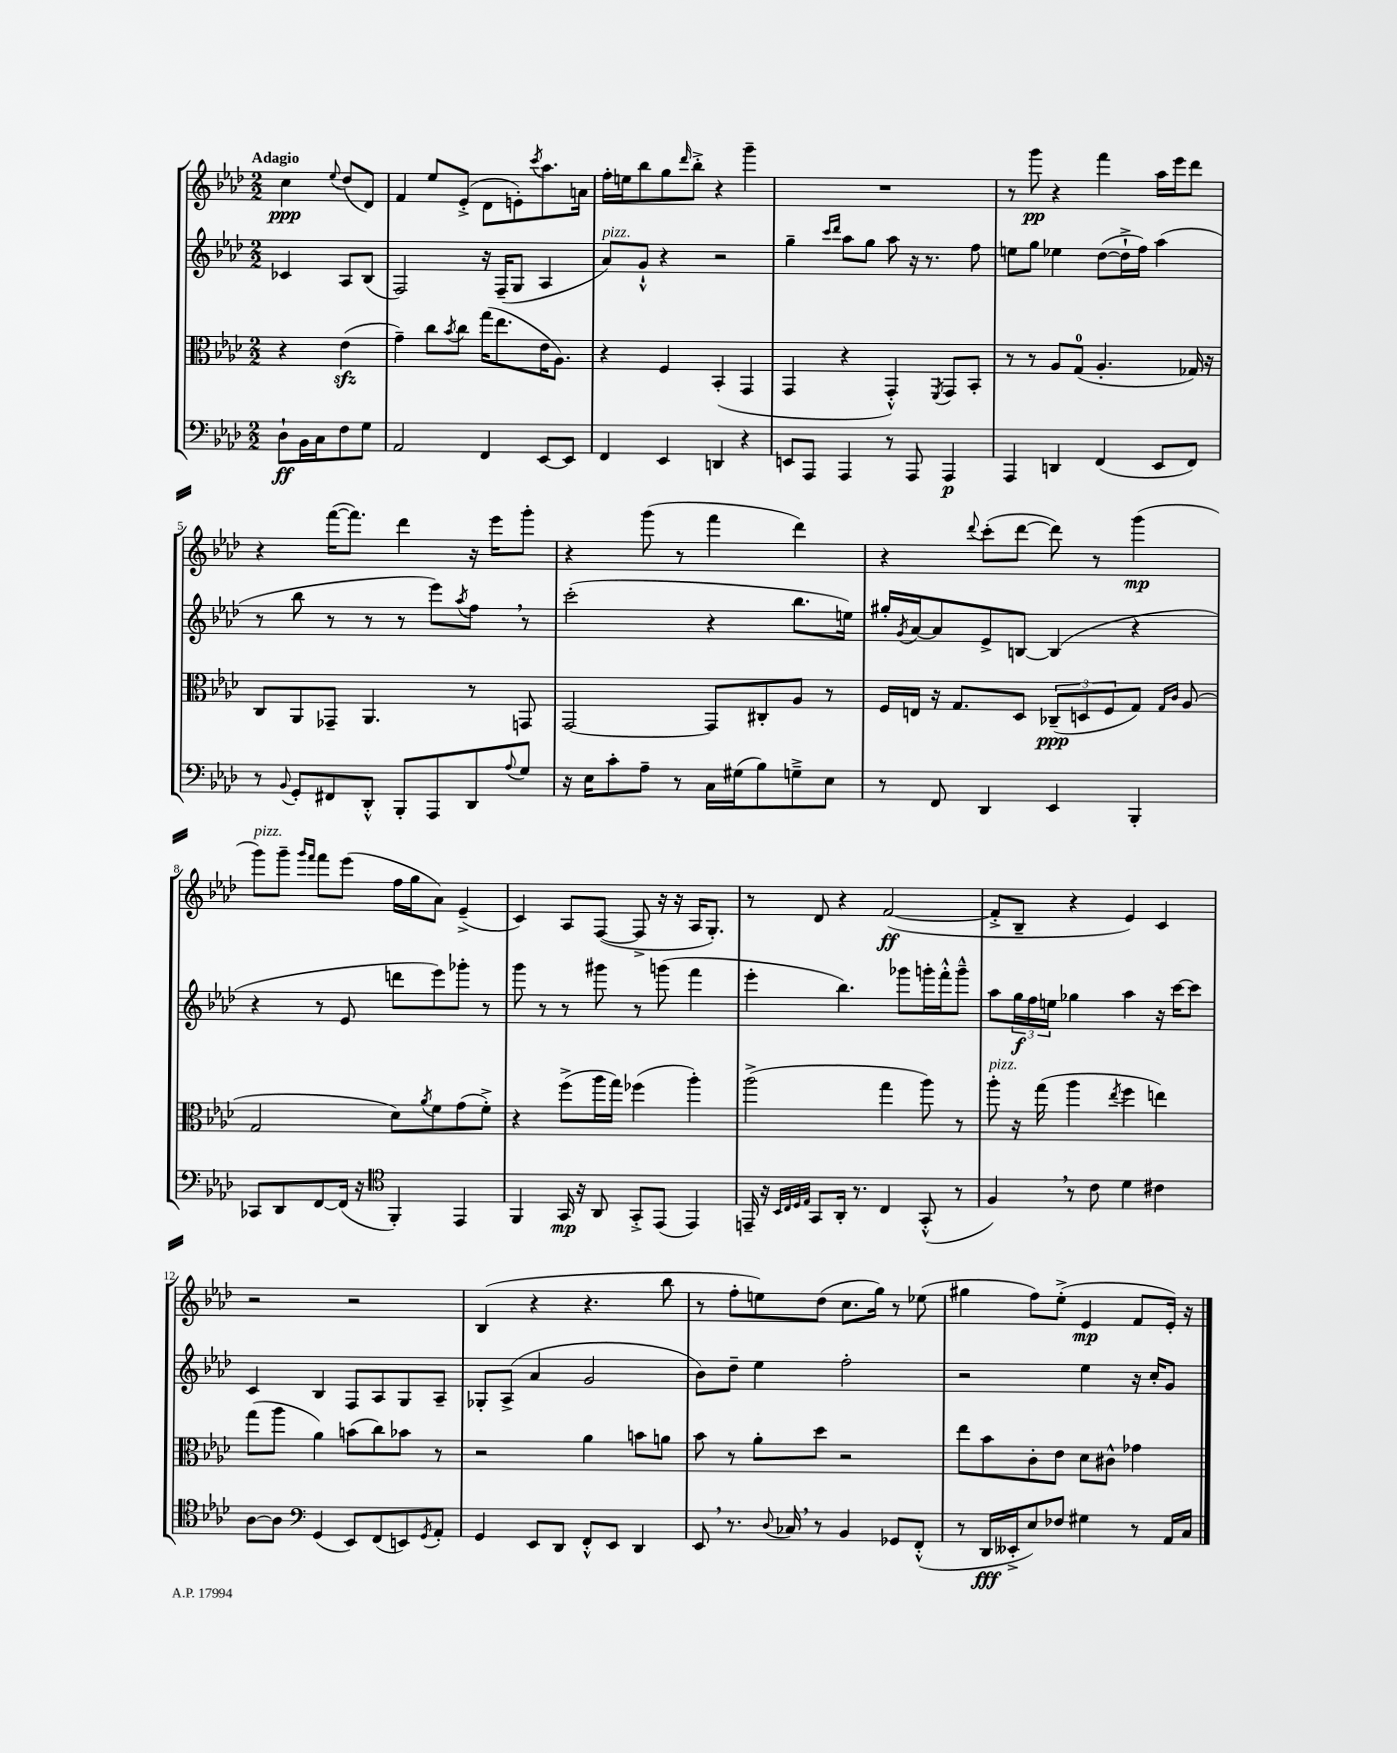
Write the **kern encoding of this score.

**kern	**dynam	**kern	**dynam	**kern	**dynam	**kern	**dynam
*part4	*part4	*part3	*part3	*part2	*part2	*part1	*part1
*staff4	*staff4	*staff3	*staff3	*staff2	*staff2	*staff1	*staff1
*clefF4	*	*clefC3	*	*clefG2	*	*clefG2	*
*k[b-e-a-d-]	*	*k[b-e-a-d-]	*	*k[b-e-a-d-]	*	*k[b-e-a-d-]	*
*M2/2	*	*M2/2	*	*M2/2	*	*M2/2	*
=	=	=	=	=	=	=	=
!	!	!	!	!	!	!LO:TX:a:B:t=Adagio	!
8D-`\L	ff	4r	.	4c-X/	.	4cc\	ppp
16BB-\L	.	.	.	.	.	.	.
16C\J	.	.	.	.	.	.	.
.	.	.	.	.	.	8qqee-/	.
8F\	.	(4e-zz\	.	8A-/L	.	(8dd-/L	.
8G\J	.	.	.	(8B-/J	.	8d-/J)	.
=1	=1	=1	=1	=1	=1	=1	=1
2AA-/	.	4g~\)	.	2F/)	.	4f/	.
.	.	8cc\L	.	.	.	8ee-/L	.
.	.	8qb-/	.	.	.	.	.
.	.	8cc\J	.	.	.	(8e-'^/J	.
4FF/	.	(16gg\KL	.	16r	.	8d-\L	.
.	.	8.ee-\	.	(16F~/KL	.	.	.
.	.	.	.	8G/J	.	8en'\)	.
.	.	.	.	.	.	8qccc/	.
[8EE-/L	.	16e-\K	.	4A-/	.	8.aa-\	.
.	.	8.A-\J)	.	.	.	.	.
8EE-/J]	.	.	.	.	.	.	.
.	.	.	.	.	.	16an\Jk	.
=2	=2	=2	=2	=2	=2	=2	=2
!	!	!	!	!LO:TX:a:i:t=pizz.	!	!	!
4FF/	.	4r	.	8a-/L)	.	16ff'\LL	.
.	.	.	.	.	.	16een\J	.
.	.	.	.	8g`^^/J	.	8bb-\	.
4EE-/	.	4F/	.	4r	.	8gg\	.
.	.	.	.	.	.	16qqddd-/	.
.	.	.	.	.	.	8bb-'^\J	.
4DDn/	.	(4BB-'/	.	2r	.	4r	.
4r	.	4GG/	.	.	.	4ggg~\	.
=3	=3	=3	=3	=3	=3	=3	=3
8EEn/L	.	4GG/	.	4gg~\	.	1r	.
8AAA-/J	.	.	.	.	.	.	.
.	.	.	.	16qqccc/LL	.	.	.
.	.	.	.	16qqddd-/JJ	.	.	.
4AAA-/	.	4r	.	8aa-\L	.	.	.
.	.	.	.	8gg\J	.	.	.
8r	.	4GG'^^/)	.	8aa-\	.	.	.
8AAA-/	.	.	.	16r	.	.	.
.	.	.	.	8.r	.	.	.
.	.	8qFF/	.	.	.	.	.
4AAA-/	p	8GG/L	.	.	.	.	.
.	.	8BB-'/J	.	8ff\	.	.	.
=4	=4	=4	=4	=4	=4	=4	=4
4AAA-/	.	8r	.	8een\L	.	8r	.
.	.	8r	.	8gg\J	.	8ggg\	pp
4DDn/	.	8A-/L	.	4ee-X\	.	4r	.
.	.	(8G/J	.	.	.	.	.
(4FF/	.	4.A-'/	.	([8dd-\L	.	4fff\	.
.	.	.	.	16dd-`^\L]	.	.	.
.	.	.	.	16ff\JJ)	.	.	.
8EE-/L	.	.	.	(4aa-\	.	16aa-\LL	.
.	.	.	.	.	.	16eee-\J	.
8FF/J)	.	16G-X/)	.	.	.	8ddd-\J	.
.	.	16r	.	.	.	.	.
!!LO:LB:g=z
=5	=5	=5	=5	=5	=5	=5	=5
8r	.	8C/L	.	8r	.	4r	.
8qqBB-/	.	.	.	.	.	.	.
8GG'/L	.	8AA-/	.	8bb-\	.	.	.
8FF#X/	.	8GG-X~/J	.	8r	.	([16fff\KL	.
.	.	.	.	.	.	8.fff\J])	.
8DD-'^^/J	.	4.AA-/	.	8r	.	.	.
8BBB-'/L	.	.	.	8r	.	4ddd-\	.
8AAA-/	.	.	.	8eee-\L)	.	.	.
.	.	.	.	8qaa-/	.	.	.
8DD-/	.	8r	.	8ff,\J	.	16r	.
.	.	.	.	.	.	16eee-\KL	.
8qqA-/	.	.	.	.	.	.	.
8G/J	.	8GGn/	.	8r	.	8ggg'\J	.
=6	=6	=6	=6	=6	=6	=6	=6
16r	.	[2GG/	.	(2ccc'\	.	4r	.
16E-\KL	.	.	.	.	.	.	.
8c'\	.	.	.	.	.	.	.
8A-~\J	.	.	.	.	.	(8ggg\	.
8r	.	.	.	.	.	8r	.
16C\LL	.	8GG/L]	.	4r	.	4fff\	.
(16G#X\J	.	.	.	.	.	.	.
8B-\)	.	8C#X'/	.	.	.	.	.
8Gn~^\	.	8A-/J	.	8.bb-\L	.	4ddd-\)	.
8E-\J	.	8r	.	.	.	.	.
.	.	.	.	16een\Jk)	.	.	.
=7	=7	=7	=7	=7	=7	=7	=7
8r	.	16F/LL	.	16gg#X'/LL	.	4r	.
.	.	.	.	8qg/	.	.	.
.	.	16En/JJ	.	[16a-/J	.	.	.
8FF/	.	16r	.	8a-/]	.	.	.
.	.	8.G/L	.	.	.	.	.
.	.	.	.	.	.	8qqddd-/	.
4DD-/	.	.	.	8e-^/	.	(8ccc'\L	.
.	.	8D-/J	.	[8Bn/J	.	[8ddd-\J	.
4EE-/	.	(12C-X~/L	ppp	(4B/]	.	8ddd-\])	.
.	.	12Dn/	.	.	.	.	.
.	.	.	.	.	.	8r	.
.	.	12F/	.	.	.	.	.
4BBB-'/	.	8G/J)	.	4r	.	(4ggg\	mp
.	.	16qqG/LL	.	.	.	.	.
.	.	16qqc/JJ	.	.	.	.	.
.	.	(8A-/	.	.	.	.	.
!!LO:LB:g=z
=8	=8	=8	=8	=8	=8	=8	=8
!	!	!	!	!	!	!LO:TX:a:i:t=pizz.	!
8CC-X/L	.	2G/	.	4r	.	8ggg\L)	.
8DD-/	.	.	.	.	.	8ggg~\J	.
.	.	.	.	.	.	16qqggg/LL	.
.	.	.	.	.	.	16qqfff/JJ	.
[8FF/	.	.	.	8r	.	8fff\L	.
(16FF/Jk]	.	.	.	8e-/	.	(8eee-\J	.
16r	.	.	.	.	.	.	.
*clefC4	*	*	*	*	*	*	*
4FF'/)	.	8d-\L)	.	8dddn\L	.	16ff\LL	.
.	.	.	.	.	.	16gg\J	.
.	.	8qa-/	.	.	.	.	.
.	.	8f\	.	8eee-\)	.	8a-\J)	.
4EE-/	.	(8g\	.	8ggg-X'\J	.	(4e-~^/	.
.	.	8f'^\J)	.	8r	.	.	.
=9	=9	=9	=9	=9	=9	=9	=9
4FF/	.	4r	.	8ggg\	.	4c/)	.
.	.	.	.	8r	.	.	.
16GG/	mp	(8ff^\L	.	8r	.	8A-/L	.
16r	.	.	.	.	.	.	.
8AA-/	.	16aa-\L	.	8ggg#X\	.	([8F/J	.
.	.	16gg\JJ)	.	.	.	.	.
8GG'^/L	.	(4ff-X\	.	8r	.	8F^/]	.
(8EE-/J	.	.	.	(8gggn\	.	16r	.
.	.	.	.	.	.	16r	.
4EE-/)	.	4aa-'\)	.	4fff\	.	16A-/KL	.
.	.	.	.	.	.	8.G'/J)	.
=10	=10	=10	=10	=10	=10	=10	=10
16EEn~/	.	(2aa-^\	.	4eee-'\	.	8r	.
16r	.	.	.	.	.	.	.
32qqBB-/LLL	.	.	.	.	.	.	.
32qqC/	.	.	.	.	.	.	.
32qqD-/	.	.	.	.	.	.	.
32qqE-/JJJ	.	.	.	.	.	.	.
8GG/L	.	.	.	.	.	8d-/	.
16AA-'/Jk	.	.	.	4.bb-\)	.	4r	.
8.r	.	.	.	.	.	.	.
4C/	.	4gg\	.	.	.	([2f/	ff
.	.	.	.	8ggg-X\L	.	.	.
(8GG'^^/	.	8aa-\)	.	16gggn'\L	.	.	.
.	.	.	.	16fff'^^\J	.	.	.
8r	.	8r	.	8ggg~^^\J	.	.	.
=11	=11	=11	=11	=11	=11	=11	=11
!	!	!LO:TX:a:i:t=pizz.	!	!	!	!	!
4F,/)	.	8aa-'\	.	8aa-\L	.	8f'^/L]	.
.	.	16r	.	24gg\L	f	8B-~/J	.
.	.	.	.	24ff\	.	.	.
.	.	(16gg\	.	.	.	.	.
.	.	.	.	24een\JJ	.	.	.
8r	.	4aa-\	.	4gg-X\	.	4r	.
8c\	.	.	.	.	.	.	.
.	.	8qee-/	.	.	.	.	.
4d-\	.	4ff\	.	4aa-\	.	4e-/)	.
4c#X\	.	4een\)	.	16r	.	4c/	.
.	.	.	.	[16ccc\KL	.	.	.
.	.	.	.	8ccc\J]	.	.	.
!!LO:LB:g=z
=12	=12	=12	=12	=12	=12	=12	=12
[8A-\L	.	(8gg\L	.	4c/	.	2r	.
8A-\J]	.	8aa-\J	.	.	.	.	.
*clefF4	*	*	*	*	*	*	*
(4GG/	.	4a-\)	.	4B-/	.	.	.
8EE-/L)	.	(8bn\L	.	8F/L	.	2r	.
(8FF/	.	8cc\)	.	8A-/	.	.	.
8EEn/)	.	8b-X\J	.	8G/	.	.	.
8qGG/	.	.	.	.	.	.	.
8AA-'/J	.	8r	.	8A-~/J	.	.	.
=13	=13	=13	=13	=13	=13	=13	=13
4GG/	.	2r	.	8G-X'/L	.	(4B-/	.
.	.	.	.	(8A-^/J	.	.	.
8EE-/L	.	.	.	4a-/	.	4r	.
8DD-/J	.	.	.	.	.	.	.
8FF'^^/L	.	4a-\	.	2g/	.	4.r	.
8EE-/J	.	.	.	.	.	.	.
4DD-/	.	8bn\L	.	.	.	.	.
.	.	8an\J	.	.	.	8bb-\	.
=14	=14	=14	=14	=14	=14	=14	=14
8EE-,/	.	8b-\	.	8b-\L)	.	8r	.
8.r	.	8r	.	8dd-~\J	.	8ff'\L	.
.	.	8a-'\L	.	4ee-\	.	8een\)	.
8qqD-/	.	.	.	.	.	.	.
16C-X,/	.	.	.	.	.	.	.
8r	.	8dd-\J	.	.	.	(8dd-\J	.
4BB-/	.	2r	.	2ff'\	.	8.cc\L	.
.	.	.	.	.	.	16gg\Jk)	.
8GG-X/L	.	.	.	.	.	8r	.
(8FF'^^/J	.	.	.	.	.	(8ee-X\	.
=15	=15	=15	=15	=15	=15	=15	=15
8r	.	8ee-\L	.	2r	.	4gg#X\	.
16DD-/LL	fff	8b-\	.	.	.	.	.
16EE--X'^/J	.	.	.	.	.	.	.
8E-/)	.	8c'\	.	.	.	8ff\L)	.
8F-X/J	.	8e-\J	.	.	.	(8ee-'^\J	.
4G#X\	.	8d-\L	.	4ee-\	.	4e-/	mp
.	.	8c#X^^\J	.	.	.	.	.
8r	.	4g-X\	.	16r	.	8f/L	.
.	.	.	.	16cc'/KL	.	.	.
16AA-/LL	.	.	.	8g/J	.	16e-'/Jk)	.
16C/JJ	.	.	.	.	.	16r	.
==	==	==	==	==	==	==	==
*-	*-	*-	*-	*-	*-	*-	*-
